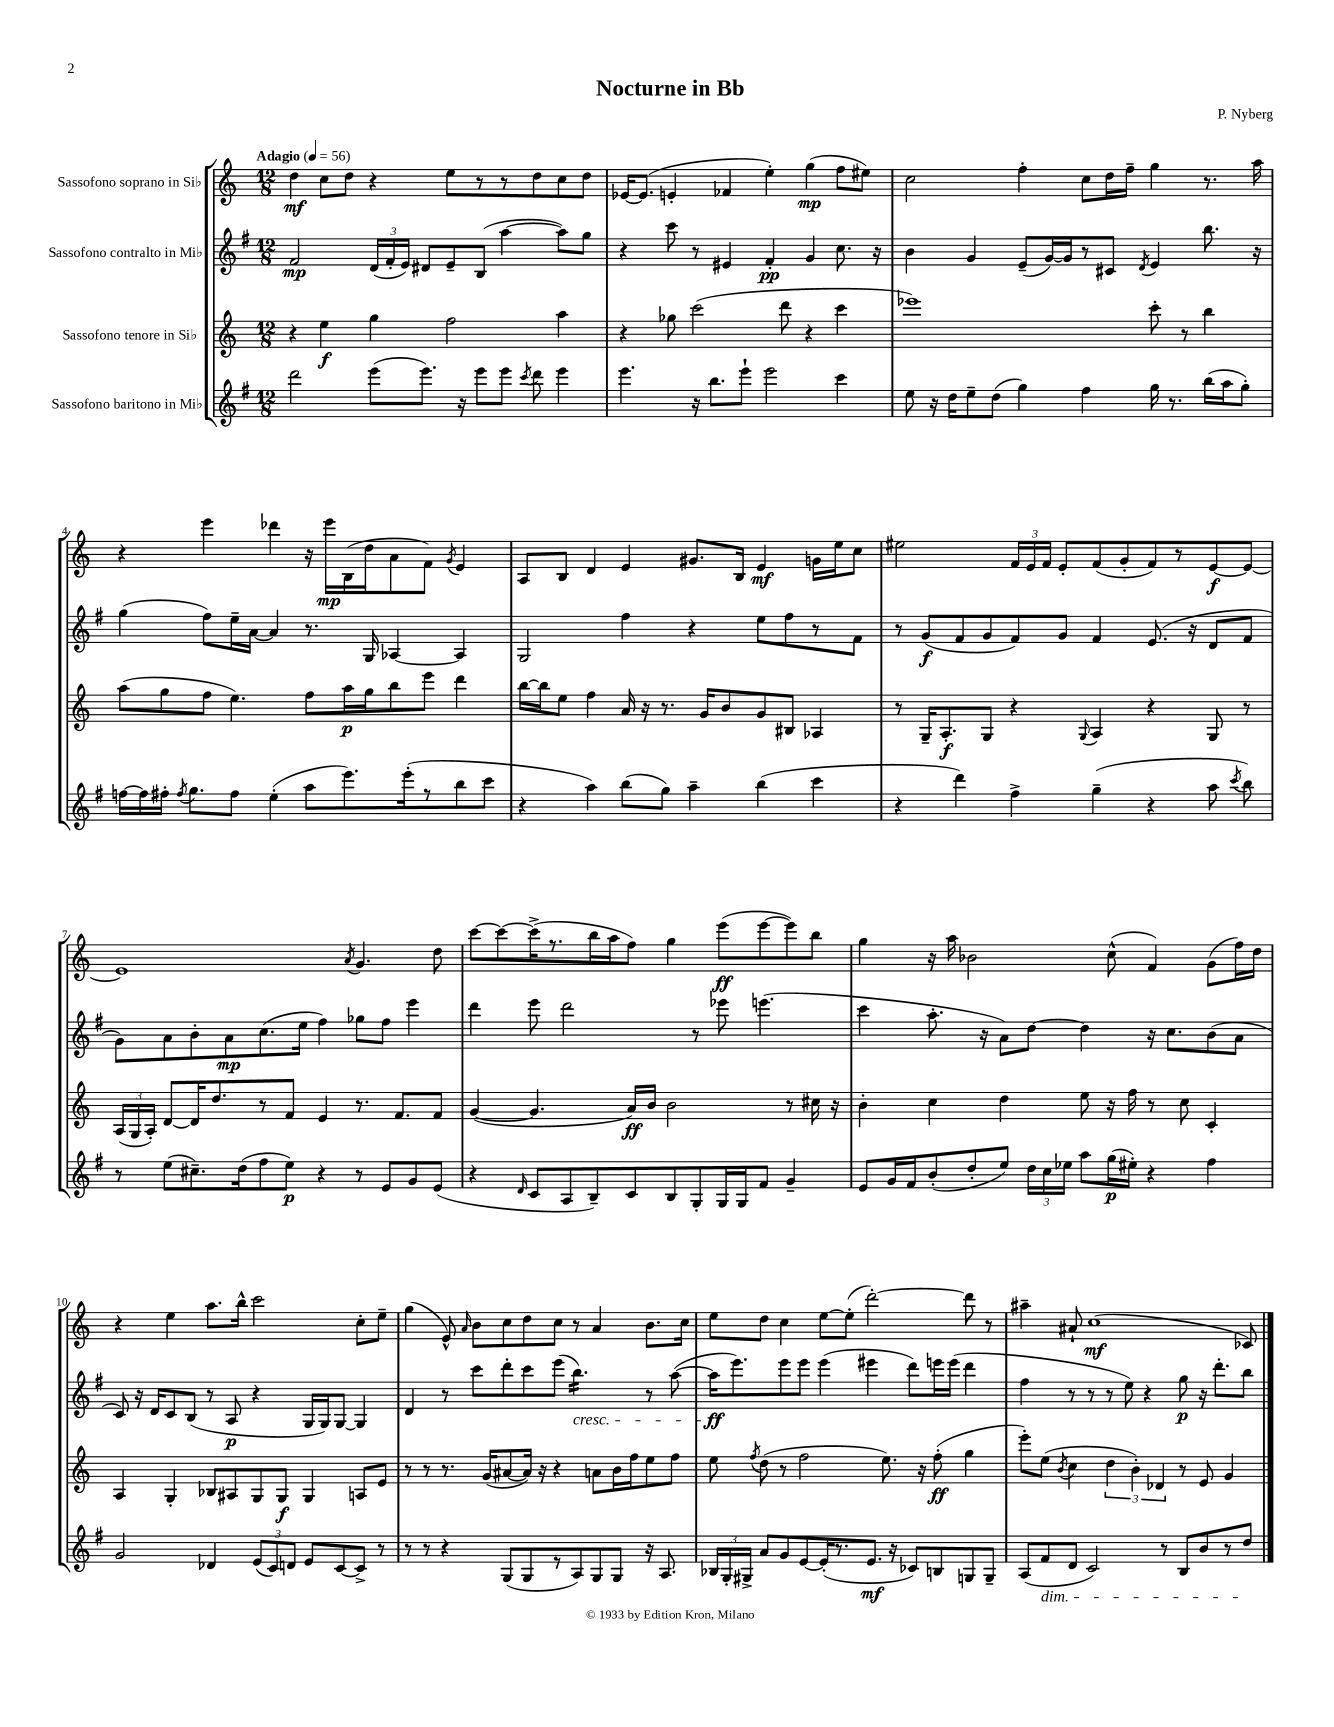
\header { title = "Nocturne in Bb" composer = "P. Nyberg" }
<<
\new StaffGroup <<
\new Staff = "s0" \with { instrumentName = "Sassofono soprano in Sib" } {
    \clef treble \key c \major \numericTimeSignature \time 12/8 \tempo "Adagio" 4 = 56
    \autoBeamOff d''4\mf c''8[ d''8] r4 e''8[ r8 r8 d''8 c''8 d''8] |
    ees'16[~ ees'8.]( e'4-. fes'4 e''4-.) g''4\mp( f''8[ eis''8]) |
    c''2 f''4-. c''8[ d''16 f''16]-- g''4 r8. a''16 |
    r4 e'''4 des'''4 r16 e'''16[\mp b16( d''16 a'8 f'8]) \acciaccatura { g'8 } e'4 |
    a8[ b8] d'4 e'4 gis'8.[ b16] e'4\mf g'16[ e''16 c''8] |
    eis''2 \tuplet 3/2 { f'16[ e'16 f'16] } e'8[-. f'8( g'8-. f'8) r8 e'8~\f e'8]~ |
    e'1 \acciaccatura { a'8 } g'4. d''8 |
    c'''8[~ c'''8~ c'''16->( r8. b''16 a''16 f''8]) g''4 e'''8[\ff( e'''8~ e'''8) b''8] |
    g''4 r16 a''16 bes'2 c''8-^( f'4) g'8[( f''16) d''16] |
    r4 e''4 a''8.[ b''16]-^ c'''2 c''8[-. e''8]-- |
    g''4( e'8-^) \grace { a'16 } b'8[ c''8 d''8 c''8] r8 a'4 b'8.[ c''16] |
    e''8[ d''8] c''4 e''8[~ e''8]-.( d'''2~-.) d'''8 r8 |
    ais''4-- ais'8-! c''1\mf( ces'8) \bar "|." |
}
\new Staff = "s1" \with { instrumentName = "Sassofono contralto in Mib" } {
    \clef treble \key g \major \numericTimeSignature \time 12/8
    \autoBeamOff fis'2\mp \tuplet 3/2 { d'16[( fis'16-. e'16]) } dis'8[ e'8-- b8]( a''4~ a''8[) g''8] |
    r4 c'''8 r8 eis'4 fis'4-.\pp g'4 c''8. r16 |
    b'4 g'4 e'8[--( g'16~) g'16 r8 cis'8] \acciaccatura { d'8 } e'4 b''8. r16 |
    g''4( fis''8[) e''16-- a'16]~ a'4 r8. g16 aes4~ aes4 |
    g2 fis''4 r4 e''8[ fis''8 r8 fis'8] |
    r8 g'8[\f( fis'8 g'8 fis'8) g'8] fis'4 e'8.( r16 d'8[ fis'8] |
    g'8[) a'8 b'8-. a'8\mp c''8.( e''16] fis''4) ges''8[ fis''8] e'''4 |
    d'''4 e'''8 d'''2 r8 ees'''8 e'''4.( |
    c'''4 a''8.-. r16 a'8[) d''8]~ d''4 r16 c''8.[ b'8( a'8] |
    c'8) r16 d'16[ c'8 b8]( r8 a8\p r4 g16[ g16) g8]~ g4 |
    d'4 r8 c'''8[ d'''8-. c'''8 e'''8]( b''4.:16\cresc) r8 a''8~( |
    a''16[\ff\! e'''8.) e'''8 e'''8] e'''4( eis'''4 d'''8[) e'''16 e'''16]( d'''4 |
    fis''4 r8 r8 r8 e''8) r4 g''8\p r16 d'''8.[-. b''8] \bar "|." |
}
\new Staff = "s2" \with { instrumentName = "Sassofono tenore in Sib" } {
    \clef treble \key c \major \numericTimeSignature \time 12/8
    \autoBeamOff r4 e''4\f g''4 f''2 a''4 |
    r4 ges''8 c'''2( d'''8 r4 c'''4 |
    ees'''1) c'''8-. r8 b''4 |
    a''8[( g''8 f''8] e''4.) f''8[ a''16\p g''16 b''8 e'''8] d'''4 |
    b''16[~ b''16 e''8] f''4 a'16 r16 r8. g'16[ b'8 g'8 bis8] aes4 |
    r8 g16[-- a8.-.\f g8] r4 \appoggiatura { g8 } a4 r4 g8 r8 |
    \tuplet 3/2 { a16[( g16 a16]-.) } d'8[~ d'16 d''8. r8 f'8] e'4 r8. f'8.[ f'8] |
    g'4~( g'4. a'16[\ff) b'16] b'2 r8 cis''16 r16 |
    b'4-. c''4 d''4 e''8 r16 f''16 r8 c''8 c'4-. |
    a4 g4-. bes8[ ais8 g8 g8]\f g4 a8[ e'8] |
    r8 r8 r8. g'16[( ais'8~ ais'16]) r16 r4 a'8[ b'16 f''16 e''8 f''8] |
    e''8 \acciaccatura { f''8 } d''8( r8 f''2 e''8.) r16 f''8-.\ff( g''4 |
    e'''8[-.) e''8]( \acciaccatura { b'8 } c''4 \tuplet 3/2 { d''4 b'4-.) des'4 } r8 e'8 g'4 \bar "|." |
}
\new Staff = "s3" \with { instrumentName = "Sassofono baritono in Mib" } {
    \clef treble \key g \major \numericTimeSignature \time 12/8
    \autoBeamOff d'''2 e'''8[( e'''8.]) r16 e'''8[ e'''8] \acciaccatura { c'''8 } d'''8 e'''4 |
    e'''4. r16 b''8.[ e'''8]-! e'''2 c'''4 |
    e''8 r16 d''16[ e''8-- d''8]( g''4) fis''4 g''16 r8. b''16[( a''16 g''8]-.) |
    f''16[~ f''16 fis''16]-. \acciaccatura { fis''8 } g''8.[ fis''8] e''4-.( a''8[ e'''8.) e'''16-.( r8 b''8 c'''8] |
    r4 a''4) b''8[( g''8]) a''4-- b''4( c'''4 |
    r4 d'''4) fis''4-> g''4--( r4 a''8 \acciaccatura { c'''8 } b''8) |
    r8 e''8[( cis''8.--) d''16( fis''8 e''8]\p) r4 r8 e'8[ g'8 e'8]( |
    r4 \grace { d'16 } c'8[ a8 b8--) c'8 b8 g8-. g16 g16 fis'8] g'4-- |
    e'8[ g'16 fis'16 b'8-.( d''8-. e''8]) \tuplet 3/2 { d''16[ c''16 ees''16] } a''8[ g''16\p( eis''16]-.) r4 fis''4 |
    g'2 des'4 \tuplet 3/2 { e'8[( c'8) d'8] } e'8[ c'8~ c'8]-> r8 |
    r8 r8 r4 g8[( g8 r8 a8) g8 g8] r16 a8. |
    \tuplet 3/2 { bes16[ g16-. gis16]-> } a'8[ g'8 e'8~ e'16-.( r8. e'8.]\mf r16 ces'8[) b8 g8 g8]-- |
    a8[( fis'8\dim d'8] c'2) r8 b8[ b'8 r8 d''8]\! \bar "|." |
}
>>
>>
